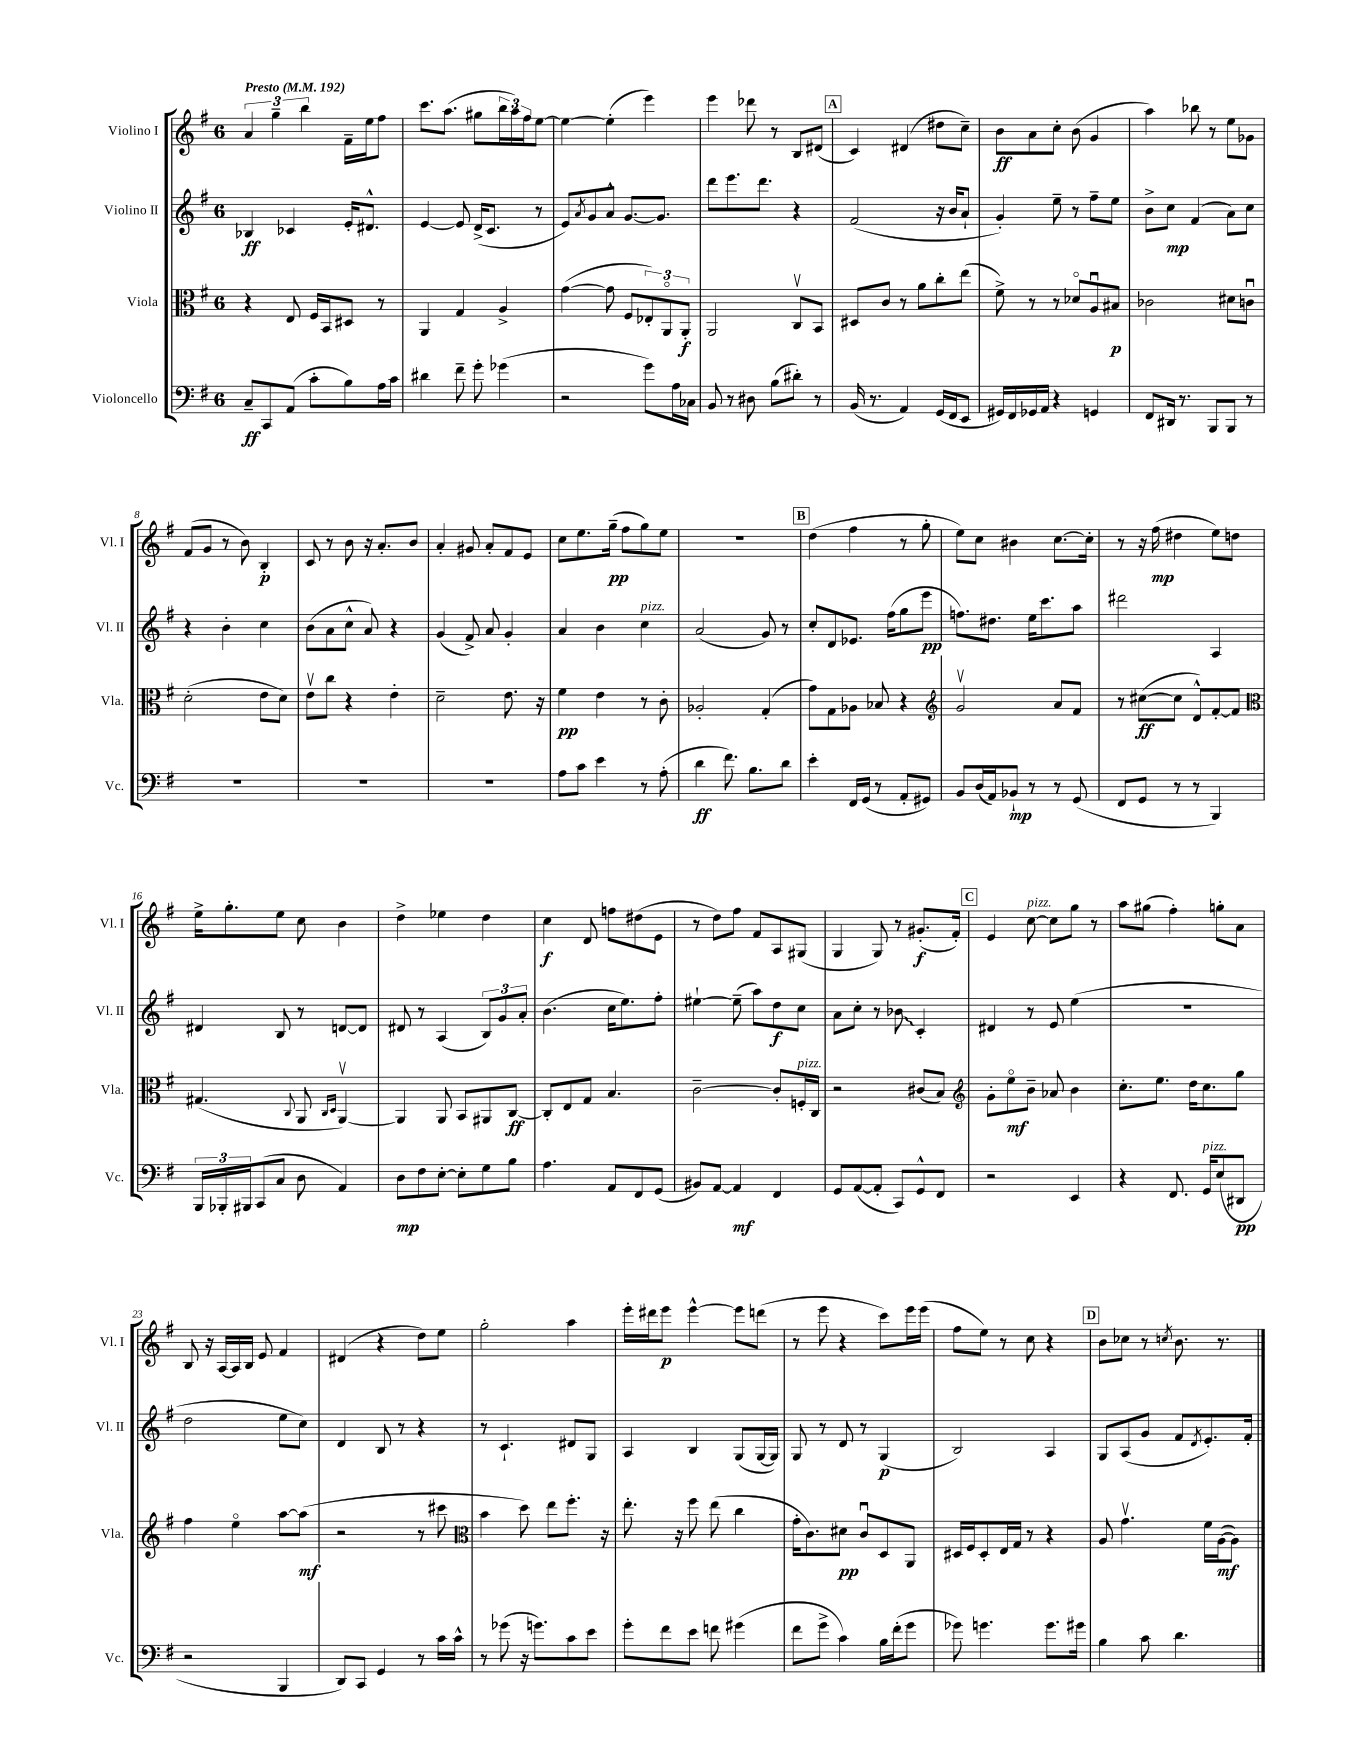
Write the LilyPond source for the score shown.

<<
\new StaffGroup <<
\new Staff = "s0" \with { instrumentName = "Violino I" shortInstrumentName = "Vl. I" } {
    \clef treble \key g \major \once \override Staff.TimeSignature.style = #'single-digit \time 6/8 \tempo "Presto" 4 = 192
    \tuplet 3/2 { a'4 g''4-- b''4 } fis'16-- e''16 fis''8 |
    c'''8. a''8.( gis''8 \tuplet 3/2 { b''16 a''16) fis''16 } e''8~ |
    e''4~ e''4-.( e'''4) |
    e'''4 des'''8 r8 b8 dis'8( |
    \mark \markup { \box "A" } c'4) dis'4( dis''8 c''8--) |
    b'8\ff a'8 c''8-. b'8( g'4 |
    a''4) bes''8 r8 e''8 ges'8 |
    fis'8( g'8 r8 b'8) b4-.\p |
    c'8 r8 b'8 r16 a'8.-. b'8 |
    a'4-. gis'8 a'8-. fis'8 e'8 |
    c''8 e''8. g''16--\pp( fis''8 g''8) e''8 |
    R2. |
    \mark \markup { \box "B" } d''4( fis''4 r8 g''8-. |
    e''8) c''8 bis'4 c''8.~ c''16-. |
    r8 r16 fis''16\mp( dis''4 e''8) d''8 |
    e''16-> g''8.-. e''8 c''8 b'4 |
    d''4-> ees''4 d''4 |
    c''4\f d'8 f''8 dis''8( e'8 |
    r8 d''8) fis''8 fis'8 a8 gis8( |
    g4 g8) r8 gis'8.-.\f( fis'16-.) |
    \mark \markup { \box "C" } e'4 c''8~^\markup { \italic "pizz." } c''8 g''8 r8 |
    a''8 gis''8( fis''4-.) g''8-. a'8 |
    b8 r16 a16~ a16 b16 e'8 fis'4 |
    dis'4( r4 d''8) e''8 |
    g''2-. a''4 |
    e'''16-. dis'''16 e'''8\p e'''4~-^ e'''8 d'''8( |
    r8 e'''8 r4 c'''8) e'''16 e'''16( |
    fis''8 e''8) r8 c''8 r4 |
    \mark \markup { \box "D" } b'8 ces''8 r8 \acciaccatura { c''8 } b'8. r8. \bar "|." |
}
\new Staff = "s1" \with { instrumentName = "Violino II" shortInstrumentName = "Vl. II" } {
    \clef treble \key g \major \once \override Staff.TimeSignature.style = #'single-digit \time 6/8
    bes4\ff ces'4 e'16-. dis'8.-^ |
    e'4~ e'8 d'16->( c'8. r8 |
    e'8) \acciaccatura { a'8 } g'8 a'8-^ g'8.~ g'8. |
    d'''8 e'''8. d'''8. r4 |
    \mark \markup { \box "A" } fis'2( r16 b'16 a'8-! |
    g'4-.) e''8-- r8 fis''8-- e''8 |
    b'8-> c''8\mp fis'4( a'8) c''8 |
    r4 b'4-. c''4 |
    b'8( a'8 c''8-^ a'8) r4 |
    g'4( fis'8->) a'8 g'4-. |
    a'4 b'4 c''4^\markup { \italic "pizz." } |
    a'2( g'8) r8 |
    \mark \markup { \box "B" } c''8-. d'8 ees'8. fis''16( g''8 e'''8\pp |
    f''8.) dis''8. e''16 c'''8. a''8 |
    dis'''2 a4 |
    dis'4 b8 r8 d'8~ d'8 |
    dis'8 r8 a4( \tuplet 3/2 { b8) g'8 a'8-. } |
    b'4.( c''16 e''8.) fis''8-. |
    eis''4~-! eis''8--( a''8) d''8\f c''8 |
    a'8 c''8-. r8 \once \override Glissando.style = #'zigzag bes'8\glissando c'4-. |
    \mark \markup { \box "C" } dis'4 r8 e'8 e''4( |
    R2. |
    d''2 e''8 c''8) |
    d'4 b8 r8 r4 |
    r8 c'4.-! dis'8 g8 |
    a4 b4 g8( g16~ g16) |
    g8 r8 d'8 r8 g4\p( |
    b2) a4 |
    \mark \markup { \box "D" } g8 a8( g'8 fis'8 \acciaccatura { d'8 } e'8.-.) fis'16-. \bar "|." |
}
\new Staff = "s2" \with { instrumentName = "Viola" shortInstrumentName = "Vla." } {
    \clef alto \key g \major \once \override Staff.TimeSignature.style = #'single-digit \time 6/8
    r4 e8 fis16 b,16 dis8 r8 |
    a,4 g4 a4-> |
    g'4~( g'8 fis8 \tuplet 3/2 { ees8-.) a,8\flageolet a,8-.\f } |
    a,2 c8\upbow b,8 |
    \mark \markup { \box "A" } dis8 c'8 r8 a'8 c''8-. e''8( |
    fis'8->) r8 r8 des'8\flageolet a8\downbow bis8\p |
    ces'2 dis'8 c'8\downbow |
    d'2-.( e'8 d'8) |
    e'8\upbow c''8 r4 e'4-. |
    d'2-- e'8. r16 |
    fis'4\pp e'4 r8 c'8-. |
    aes2-. g4-.( |
    \mark \markup { \box "B" } g'8) g8 aes8 bes8 r4 |
    \clef treble g'2\upbow a'8 fis'8 |
    r8 cis''8~\ff( cis''8 d'8-^) fis'8~-. fis'8 |
    \clef alto gis4.( \appoggiatura { c8 } a,8 \grace { c16 d16 } a,4~\upbow) |
    a,4 a,8 b,8 ais,8 c8~\ff |
    c8-. e8 g8 b4. |
    c'2~-- c'8-. f16-.^\markup { \italic "pizz." } c16 |
    r2 cis'8( b8) |
    \mark \markup { \box "C" } \clef treble g'8-. e''8\flageolet\mf b'8-- aes'8 b'4 |
    c''8.-. e''8. d''16 c''8. g''8 |
    fis''4 e''4\flageolet a''8~ a''8\mf( |
    r2 r8 cis'''8 |
    \clef alto b'4 d''8) e''8 fis''8.-. r16 |
    e''8.-. r16 fis''8 e''8( c''4 |
    g'16-. c'8.) dis'8\pp c'8\downbow d8 a,8 |
    dis16 fis16 dis8-. e16 g16 r8 r4 |
    \mark \markup { \box "D" } a8 g'4.\upbow fis'16 a16~\mf( a8) \bar "|." |
}
\new Staff = "s3" \with { instrumentName = "Violoncello" shortInstrumentName = "Vc." } {
    \clef bass \key g \major \once \override Staff.TimeSignature.style = #'single-digit \time 6/8
    c8--\ff c,8 a,8( c'8-. b8) a16 c'16 |
    dis'4 fis'8-- g'8-. ges'4( |
    r2 g'8) a16 ces16 |
    b,8 r8 dis8 b8( dis'8-.) r8 |
    \mark \markup { \box "A" } b,16( r8. a,4) g,16( fis,16 e,8 |
    gis,16) fis,16 ges,16 a,16 r4 g,4 |
    fis,8 dis,16 r8. b,,8 b,,8 r8 |
    R2. |
    R2. |
    R2. |
    a8 c'8 e'4 r8 a8-.( |
    d'4\ff fis'8.) b8. d'8 |
    \mark \markup { \box "B" } e'4-. fis,16 g,16( r8 a,8-. gis,8) |
    b,8 d16( a,16) bes,8-!\mp r8 r8 g,8( |
    fis,8 g,8 r8 r8 b,,4) |
    \tuplet 3/2 { b,,16 bes,,16-. bis,,16 } c,8( c8 d8 a,4) |
    d8\mp fis8 e8~-. e8-. g8 b8 |
    a4. a,8 fis,8 g,8( |
    bis,8) a,8~ a,4\mf fis,4 |
    g,8 a,8~( a,8-. c,8) g,8-^ fis,8 |
    \mark \markup { \box "C" } r2 e,4 |
    r4 fis,8. g,16^\markup { \italic "pizz." } e8( dis,8\pp |
    r2 b,,4 |
    d,8) c,8 g,4 r8 c'16 c'16-^ |
    r8 ges'8( r16 g'8.) c'8 e'8 |
    g'8-. fis'8 e'8 f'8 gis'4( |
    fis'8 g'8-> c'4) b16 fis'16-.( g'8 |
    ges'8) g'4. g'8. gis'16 |
    \mark \markup { \box "D" } b4 c'8 d'4. \bar "|." |
}
>>
>>
